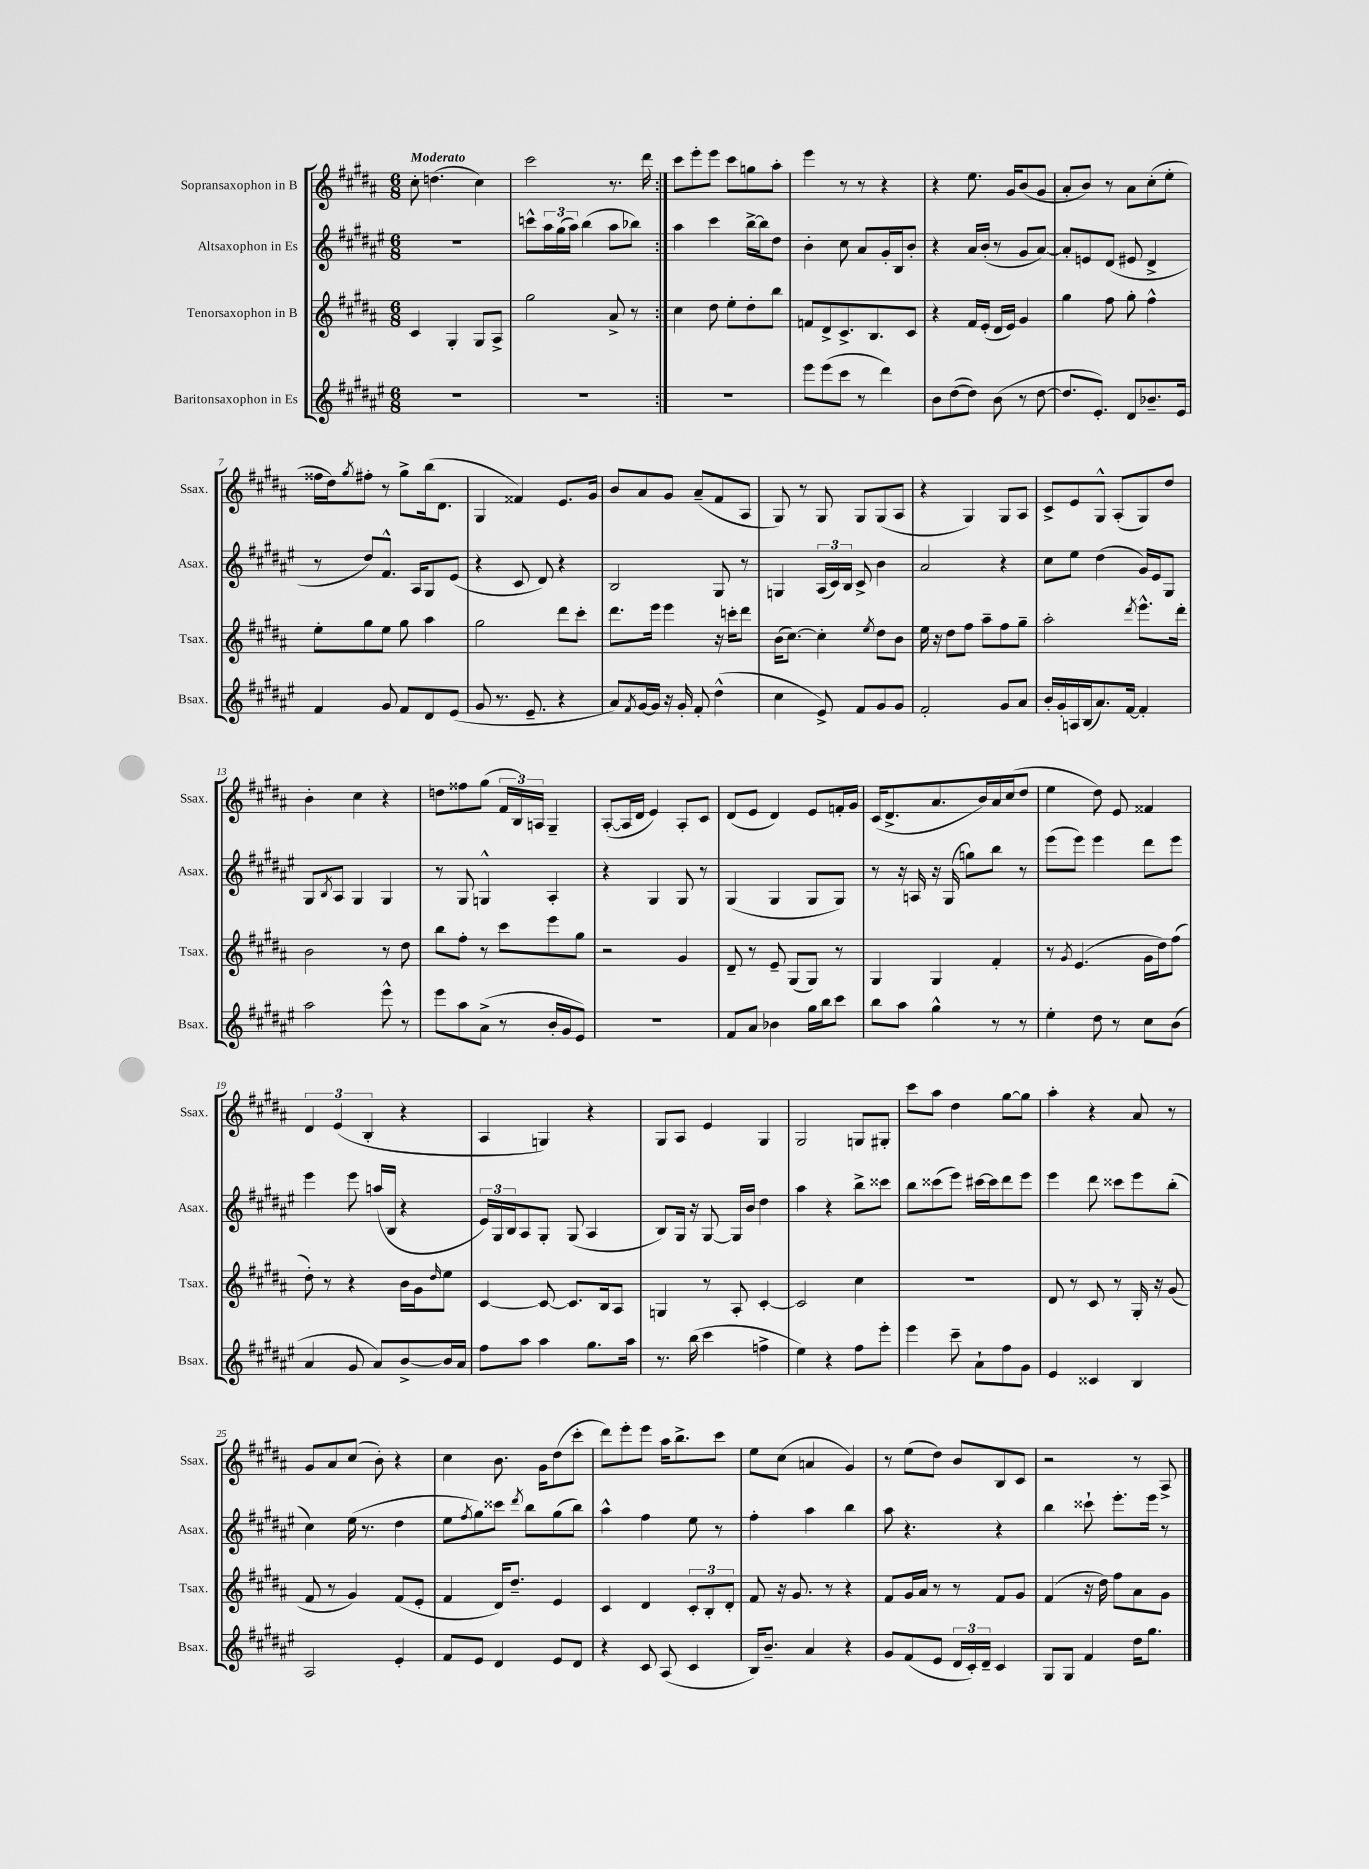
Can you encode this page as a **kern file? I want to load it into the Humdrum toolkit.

**kern	**kern	**kern	**kern
*part4	*part3	*part2	*part1
*staff4	*staff3	*staff2	*staff1
*I"Baritonsaxophon in Es	*I"Tenorsaxophon in B	*I"Altsaxophon in Es	*I"Sopransaxophon in B
*I'Bsax.	*I'Tsax.	*I'Asax.	*I'Ssax.
*clefG2	*clefG2	*clefG2	*clefG2
*k[f#c#g#d#a#e#]	*k[f#c#g#d#a#]	*k[f#c#g#d#a#e#]	*k[f#c#g#d#a#]
*M6/8	*M6/8	*M6/8	*M6/8
=1	=1	=1	=1
!	!	!	!LO:TX:a:B:t=Moderato
2.r	4c#/	2.r	8cc#'\
.	.	.	(4.ddn\
.	4G#'/	.	.
.	8G#/L	.	4cc#\)
.	8A#^/J	.	.
=2	=2	=2	=2
2.r	2gg#\	8cccn^^\L	2ccc#\
.	.	24aa#\L	.
.	.	(24gg#\	.
.	.	24aa#\JJ)	.
.	.	(4bb\	.
.	8a#^/	8aa#\L	8.r
.	8r	8bb-X\J)	.
.	.	.	16ddd#\
=3:|!	=3:|!	=3:|!	=3:|!
2.r	4cc#\	4aa#\	8ccc#\L
.	.	.	8eee'\
.	8dd#\	4ccc#\	8eee\J
.	8ee'\L	.	8ccc#\L
.	8dd#'\	[16bb^\LL	8ggn\
.	.	16bb\J]	.
.	8bb\J	8dd#\J	8aa#'\J
=4	=4	=4	=4
8eee#\L	8fn/L	4b'\	4eee\
(8eee#\	8d#^/	.	.
8ccc#\J	8.c#^/	8cc#\	8r
8r	.	8a#/L	8r
.	8.B/	.	.
4ddd#\)	.	16g#'/L	4r
.	.	16B/J	.
.	8c#/J	8b'/J	.
=5	=5	=5	=5
8b\L	4r	4r	4r
([8dd#\	.	.	.
8dd#\J])	16f#/LL	16a#/LL	8.ee\
.	(16e'/JJ	(16b'/JJ	.
(8b\	16d#/LL	8r	.
.	16e/JJ)	.	16g#/KL
8r	4g#/	8g#/L	(8b/
[8dd#\	.	[8a#/J)	8g#/J
=6	=6	=6	=6
8.dd#/L]	4gg#\	8a#'/L]	8a#'/L
.	.	8en/	8b/J)
8.e#'/J)	.	.	.
.	8ff#\	(8d#/J	8r
8d#/L	8gg#'\	8e#X/	8a#\L
8.b-X~/	4ff#^^\	4d#^/	(8cc#'\
.	.	.	8ee'\J
16e#/Jk	.	.	.
!!LO:LB:g=z
=7	=7	=7	=7
4f#/	8ee'\L	8r	16ff##X\LL
.	.	.	16dd#\J)
.	.	.	8qgg#/
.	8gg#\	8dd#/L)	8ff#X'\J
8g#/	8ee\J	8.f#^^/J	8r
8f#/L	8gg#\	.	8gg#^\L
.	.	16A#/KL	.
8d#/	4aa#\	8G#/	(16bb\k
.	.	.	8.d#\J
(8e#/J	.	(8e#/J	.
=8	=8	=8	=8
8g#/	2gg#\	4r	4G#/
8.r	.	.	.
.	.	8c#/	4f##X/)
8.e#~/	.	.	.
.	.	8d#/)	.
4r	8ddd#\L	4r	8.e/L
.	8ccc#'\J	.	.
.	.	.	16g#/Jk
=9	=9	=9	=9
8a#/L)	8.ddd#\L	2B/	8b/L
8qf#/	.	.	.
[16g#/L	.	.	8a#/
16g#/JJ]	16eee\Jk	.	.
16r	4eee\	.	8g#/J
16g#'/	.	.	.
8f#'/	.	.	(8a#~/L
(4dd#^^\	16r	8G#/	8f#/
.	16cccn'\KL	.	.
.	8ddd#\J	8r	8A#/J
=10	=10	=10	=10
4cc#\	(16b\KL	4Gn/	8G#/)
.	[8.cc#\J)	.	.
.	.	.	8r
8e#^/)	4cc#'\]	(24A#/LL	8G#/
.	.	24c#/)	.
.	.	24B/JJ	.
8f#/L	.	8c#^/	8G#/L
.	8qee/	.	.
8g#/	8dd#\L	4b\	(8G#/
8g#/J	8b\J	.	8A#/J
=11	=11	=11	=11
2f#'/	16ee\	2a#/	4r
.	16r	.	.
.	8dd#\L	.	.
.	8ff#\J	.	4G#/)
.	8aa#~\L	.	.
8g#/L	8ff#\	4r	8G#/L
8a#/J	8gg#~\J	.	8A#/J
=12	=12	=12	=12
16b'/LL	2aa#'\	8cc#\L	8c#^/L
16g#'/	.	.	.
16An/	.	8ee#\J	8e/
(16B/J	.	.	.
8.a#/)	.	(4dd#\	8G#^^/J
.	.	.	(8A#'/L
[16f#/Jk	.	.	.
.	8qddd#/	.	.
4f#'/]	8.eee^^\L	16g#/LL)	8G#/)
.	.	16e#/J	.
.	.	8G#/J	8dd#/J
.	16ddd#'\Jk	.	.
!!LO:LB:g=z
=13	=13	=13	=13
2aa#\	2b\	8G#/L	4b'\
.	.	8qB/	.
.	.	8A#/J	.
.	.	4G#/	4cc#\
8eee#^^\	8r	4G#/	4r
8r	8dd#\	.	.
=14	=14	=14	=14
8eee#\L	8bb\L	8r	8ddn\L
8aa#\	8ff#'\J	8G#/	8ff##X\
(8a#^\J	8r	4Gn^^/	(8gg#\J
8r	8ccc#\L	.	24f#/LL
.	.	.	24B/)
.	.	.	24An/JJ
16b'/LL	8eee\	4A#'/	4G#~/
16g#/J	.	.	.
8e#/J)	8gg#\J	.	.
=15	=15	=15	=15
2.r	2r	4r	([8A#'/L
.	.	.	16A#/L]
.	.	.	16d#/JJ
.	.	4G#/	4e/)
.	4g#/	8G#/	8A#'/L
.	.	8r	8c#/J
=16	=16	=16	=16
8f#/L	8d#~/	(4G#/	(8d#/L
8a#/J	8r	.	8e/J
4b-X\	8e~/	4G#/	4d#/)
.	(8G#/L	.	.
16gg#\LL	8G#/J)	8G#/L	8e/L
16bb\J	.	.	.
8ccc#\J	8r	8G#/J)	16fn'/L
.	.	.	16g#/JJ
=17	=17	=17	=17
8bb\L	4G#/	8r	(16c#/KL
.	.	.	8.d#^/
8aa#\J	.	16r	.
.	.	16An/	.
4gg#^^\	4G#/	16r	8.a#/
.	.	(16G#/	.
.	.	8ggn\L)	.
.	.	.	16b/L)
8r	4f#'/	8bb\J	16a#/
.	.	.	(16cc#/J
8r	.	8r	8dd#/J
=18	=18	=18	=18
4ee#'\	8r	(8eee#\L	4ee\
.	8qg#/	.	.
.	(4.e/	8eee#\J)	.
8dd#\	.	4eee#\	8dd#\)
8r	.	.	8e/
8cc#\L	16g#\LL	8ddd#\L	4f##X/
.	16dd#\J)	.	.
(8b\J	(8ff#\J	8eee#\J	.
!!LO:LB:g=z
=19	=19	=19	=19
4a#/	8dd#'\)	4eee#\	6d#/
.	8r	.	.
.	.	.	(6e/
8g#/	4r	8eee#\	.
.	.	.	6B'/
8a#/L)	.	(16aan/LL	.
.	.	16B/JJ	.
[8b^/	16b\LL	4r	4r
.	16g#\J	.	.
.	16qqdd#/	.	.
16b/L]	8ee\J	.	.
16a#/JJ	.	.	.
=20	=20	=20	=20
8ff#\L	[4c#/	24e#/LL)	4A#/
.	.	24G#/	.
.	.	24B/J	.
8aa#\J	.	8A#/	.
4aa#\	8c#/_	8G#'/J	4Gn/)
.	8.c#/L]	(8G#/	.
8.gg#\L	.	4A#/	4r
.	16B/k	.	.
.	8A#/J	.	.
16aa#\Jk	.	.	.
=21	=21	=21	=21
8.r	4Gn/	8B/L)	8G#/L
.	.	16G#/Jk	8A#/J
(16bb\	.	16r	.
4ccc#\	8r	[8G#/	4e/
.	8A#'/	16G#/LL]	.
.	.	16b/JJ	.
4ffn^\	[4c#'/	4dd#\	4G#/
=22	=22	=22	=22
4ee#\)	2c#/]	4aa#\	2G#/
4r	.	4r	.
8ff#\L	4cc#\	8bb^\L	8Gn/L
8eee#'\J	.	8ccc##X\J	8G#X'/J
=23	=23	=23	=23
4eee#\	2.r	8bb\L	8ccc#\L
.	.	(8ccc##X\	8aa#\J
8ccc#~\	.	8eee#\J)	4dd#\
8a#`\L	.	[16ccc#X\LL	.
.	.	16ccc#\J]	.
8ff#\	.	8ddd#\	[8gg#\L
8g#\J	.	8eee#\J	8gg#\J]
=24	=24	=24	=24
4e#/	8d#/	4eee#\	4aa#'\
.	8r	.	.
4c##X/	8c#/	8ddd#\	4r
.	8r	8ccc##X\L	.
4B/	16G#'/	8eee#\	8a#/
.	16r	.	.
.	(8g#/	(8bb'\J	8r
!!LO:LB:g=z
=25	=25	=25	=25
2A#/	8f#/	4cc#\)	8g#/L
.	8r	.	8a#/
.	4g#/)	(16ee#\	(8cc#/J
.	.	8.r	.
.	.	.	8b'\)
4e#'/	(8f#/L	4dd#\	4r
.	8e'/J	.	.
=26	=26	=26	=26
8f#/L	4f#/	8ee#\L	4cc#\
.	.	8qff#/	.
8e#/J	.	8gg#\)	.
4d#/	16d#/KL)	8ccc##X\J	8.b\
.	8.dd#~/J	.	.
.	.	8qddd#/	.
.	.	8bb\L	.
.	.	.	16g#\KL
8e#/L	4e/	(8gg#\	(8dd#\
8d#/J	.	8bb\J)	8ccc#'\J
=27	=27	=27	=27
4r	4c#/	4aa#^^\	8ddd#\L)
.	.	.	8eee'\
8c#/	4d#/	4ff#\	8eee\J
(8A#/	.	.	16aa#\KL
.	.	.	8.bb^\
4c#/	12c#'/L	8ee#\	.
.	12B'/	.	.
.	.	8r	8ccc#\J
.	12d#'/J	.	.
=28	=28	=28	=28
16B/KL)	8f#/	4ff#'\	8ee\L
8.b~/J	.	.	.
.	16r	.	(8cc#\J
.	8.g#/	.	.
4a#/	.	4aa#\	4an/
.	8r	.	.
4r	4r	4bb\	4g#/)
=29	=29	=29	=29
8g#/L	8f#/L	8aa#\	8r
(8f#/	16g#/L	4.r	(8ee\L
.	16a#/JJ	.	.
8e#/J	8r	.	8dd#\J)
24d#/LL	8r	.	8b/L
24c#'/)	.	.	.
24d#~/JJ	.	.	.
4c#/	8f#/L	4r	8B/
.	8g#/J	.	8c#/J
=30	=30	=30	=30
8G#/L	(4f#/	4bb\	2r
8G#/J	.	.	.
4f#/	16r	8ccc##X`\	.
.	16dd#\)	.	.
.	8ff#\L	8.eee#'\L	.
16dd#\KL	8a#\	.	8r
8.gg#\J	.	16eee#\Jk	.
.	8g#\J	8r	8A#^/
==	==	==	==
*-	*-	*-	*-
